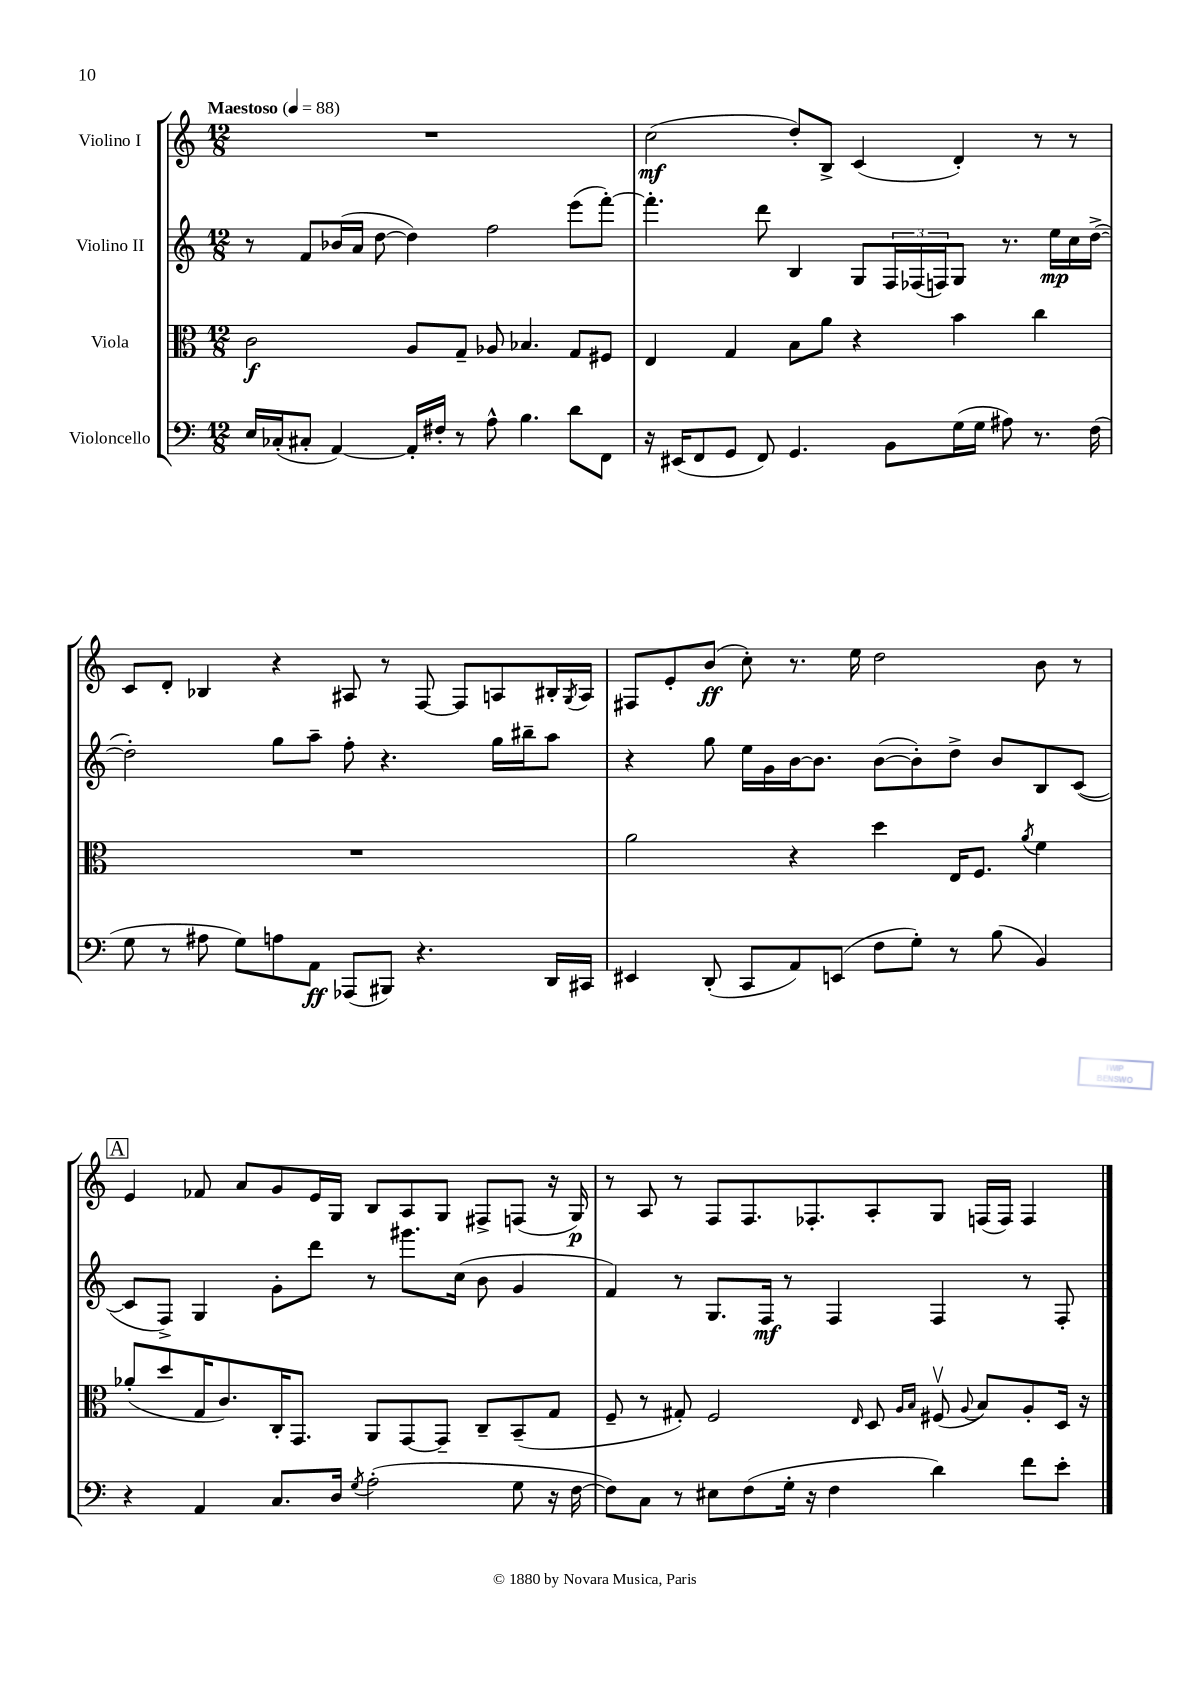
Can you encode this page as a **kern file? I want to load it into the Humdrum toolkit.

**kern	**kern	**kern	**kern
*staff4	*staff3	*staff2	*staff1
*clefF4	*clefC3	*clefG2	*clefG2
*k[]	*k[]	*k[]	*k[]
*M12/8	*M12/8	*M12/8	*M12/8
*MM88	*MM88	*MM88	*MM88
16E	2c	8r	1.r
(16C-'	.	.	.
8C#'	.	8f	.
[4AA)	.	(16b-	.
.	.	16a	.
.	.	[8dd	.
16AA']	8A	4dd])	.
16F#'	.	.	.
8r	8G~	.	.
8A^^	8A-	2ff	.
4.B	4.B-	.	.
8d	8G	(8eee	.
8FF	8F#	[8fff')	.
=	=	=	=
16r	4E	4.fff']	(2cc
(16EE#	.	.	.
8FF	.	.	.
8GG	4G	.	.
8FF)	.	8ddd	.
4.GG	8B	4B	8dd')
.	8a	.	8B^
.	4r	8G	(4c
8BB	.	24F	.
.	.	(24F-	.
.	.	24F)	.
(16G	4b	8G	4d')
16G	.	.	.
8A#)	.	8.r	.
8.r	4cc	.	8r
.	.	16ee	.
.	.	16cc	8r
(16F	.	([16dd^	.
=	=	=	=
8G	1.r	2dd'])	8c
8r	.	.	8d'
8A#	.	.	4B-
8G)	.	.	.
8A	.	8gg	4r
8AA	.	8aa~	.
(8AAA-	.	8ff'	8A#
8BBB#)	.	4.r	8r
4.r	.	.	[8F
.	.	.	8F]
.	.	16gg	8A
.	.	16bb#~	.
16DD	.	8aa	16B#'
.	.	.	8qG
16CC#	.	.	16A
=	=	=	=
4EE#	2a	4r	8F#
.	.	.	8e'
(8DD'	.	8gg	(8b
8CC	.	16ee	8cc')
.	.	16g	.
8AA)	4r	[16b	8.r
.	.	8.b]	.
(8EE	.	.	.
.	.	.	16ee
8F	4dd	([8b	2dd
8G')	.	8b'])	.
8r	16E	8dd^	.
.	8.F	.	.
(8B	.	8b	.
.	8qa	.	.
4BB)	4f	8B	8b
.	.	([8c	8r
=	=	=	=
4r	(8a-'	8c]	4e
.	8dd	8F^)	.
4AA	16G	4G	8f-
.	8.c)	.	.
.	.	.	8a
8.C	16C'	8g'	8g
.	8.GG	.	.
.	.	8ddd	16e
16D	.	.	16G
8qG	.	.	.
(2A'	8AA	8r	8B
.	[8GG	8.ggg#	8A
.	8GG~]	.	8G
.	.	(16cc	.
.	8C~	8b	8F#^
8G	(8BB~	4g	(8F
16r	8G	.	16r
[16F	.	.	16G)
=	=	=	=
8F])	8F~	4f)	8r
8C	8r	.	8A
8r	8G#')	8r	8r
8E#	2F	8.G	8F
(8F	.	.	8.F
.	.	16F	.
16G'	.	8r	.
16r	.	.	8.F-'
4F	.	4F	.
.	16qqE	.	.
.	8D	.	8A'
.	16qqA	.	.
.	16qqB	.	.
4d)	(8F#v	4F	8G
.	8qqA	.	.
.	8B)	.	(16F
.	.	.	16F)
8f	8A'	8r	4F
8e'	16D	8F'	.
.	16r	.	.
==	==	==	==
*-	*-	*-	*-
